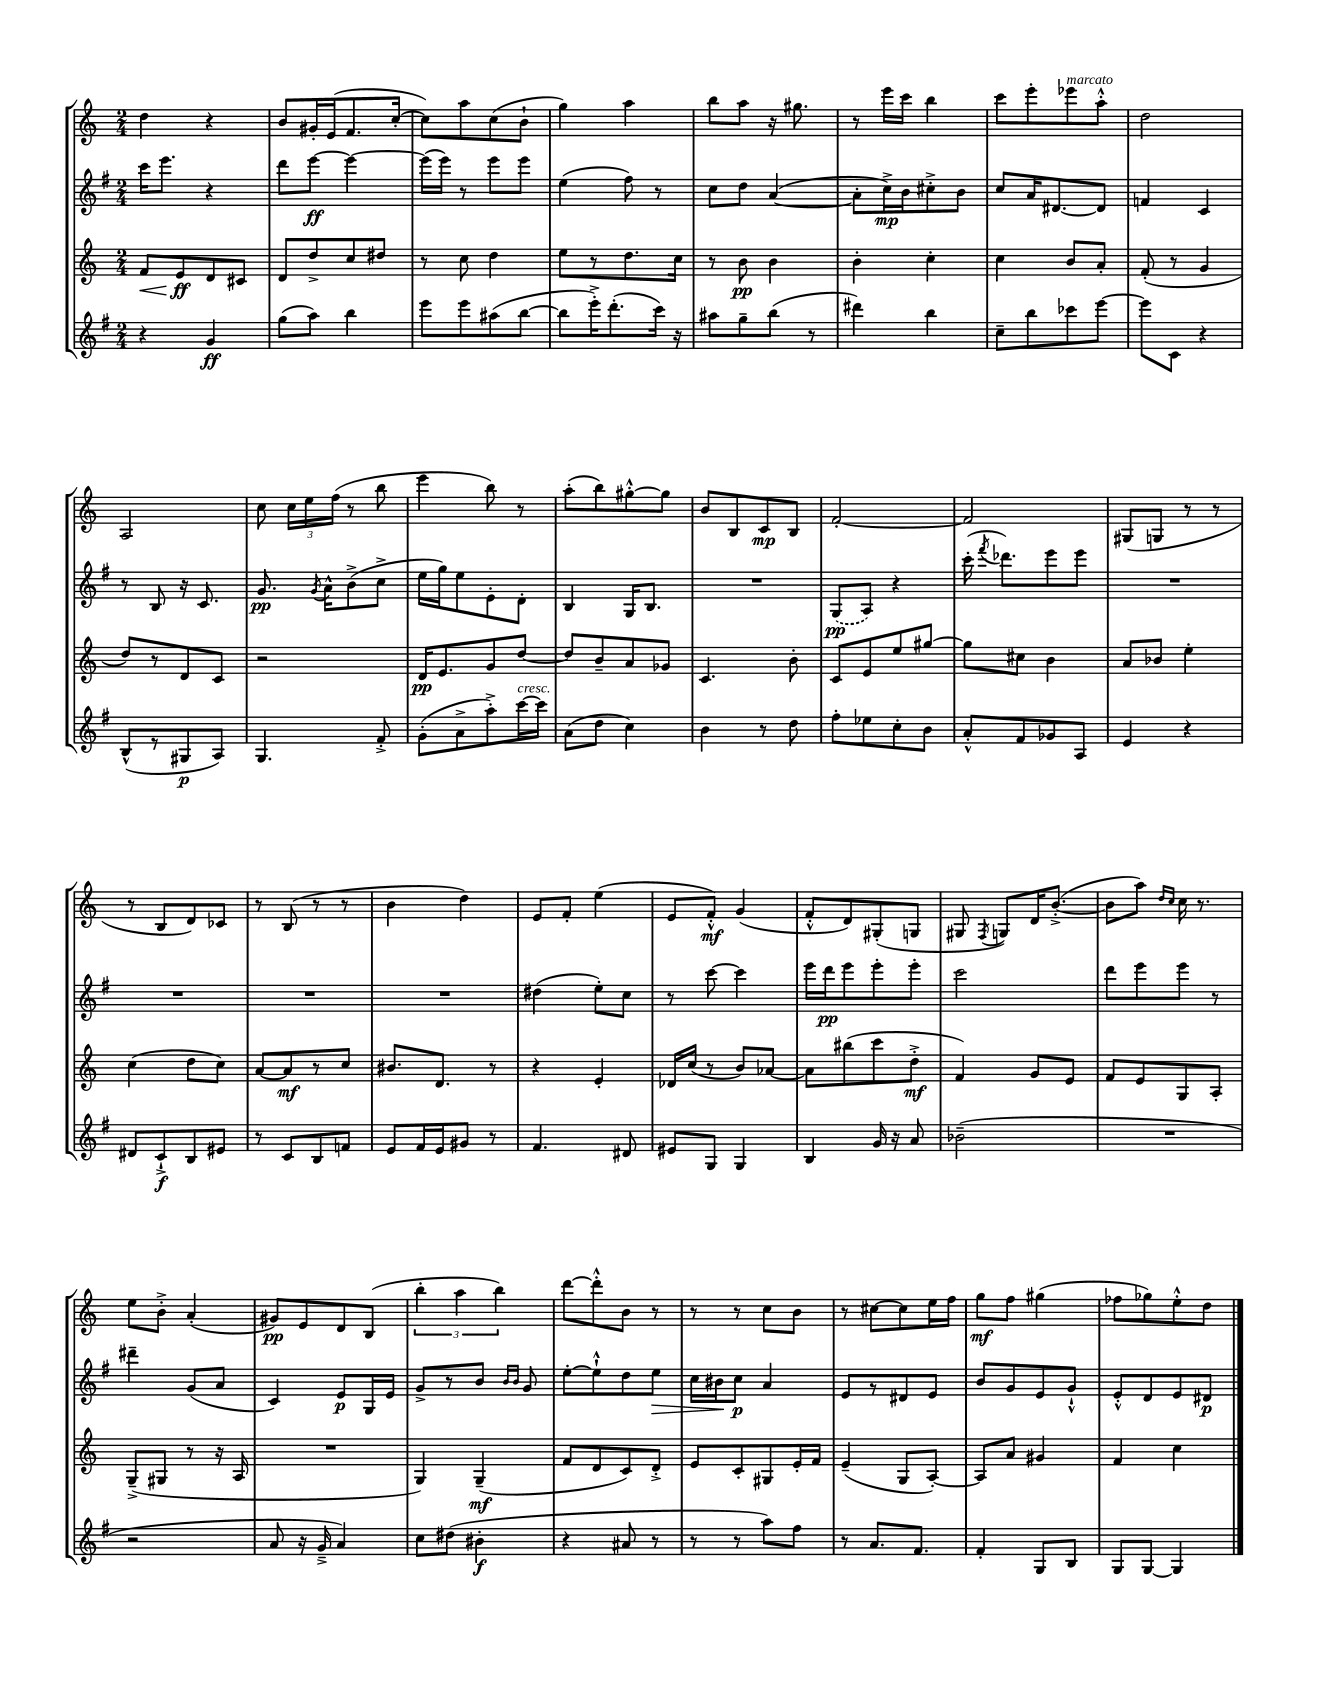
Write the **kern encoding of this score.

**kern	**dynam	**kern	**dynam	**kern	**dynam	**kern	**dynam
*part4	*part4	*part3	*part3	*part2	*part2	*part1	*part1
*staff4	*staff4	*staff3	*staff3	*staff2	*staff2	*staff1	*staff1
*clefG2	*	*clefG2	*	*clefG2	*	*clefG2	*
*k[f#]	*	*k[]	*	*k[f#]	*	*k[]	*
*M2/4	*	*M2/4	*	*M2/4	*	*M2/4	*
=23	=23	=23	=23	=23	=23	=23	=23
!	!	!	!LO:HP:b	!	!	!	!
4r	.	8f/L	<	16ccc\KL	.	4dd\	.
.	.	.	.	8.eee\J	.	.	.
.	.	8e/	ff	.	.	.	.
4g/	ff	8d/	[	4r	.	4r	.
.	.	8c#X/J	.	.	.	.	.
=24	=24	=24	=24	=24	=24	=24	=24
(8gg\L	.	8d/L	.	8ddd\L	.	8b/L	.
8aa\J)	.	8dd^/	.	[8eee\J	ff	16g#X'/L	.
.	.	.	.	.	.	(16e/J	.
4bb\	.	8cc/	.	4eee\_	.	8.f/	.
.	.	8dd#X/J	.	.	.	.	.
.	.	.	.	.	.	[16cc'/Jk	.
=25	=25	=25	=25	=25	=25	=25	=25
8eee\L	.	8r	.	(16eee\LL]	.	8cc\L])	.
.	.	.	.	16eee\JJ)	.	.	.
8eee\	.	8cc\	.	8r	.	8aa\	.
(8aa#X\	.	4dd\	.	8eee\L	.	(8cc\	.
[8bb\J	.	.	.	8eee\J	.	8b`\J	.
=26	=26	=26	=26	=26	=26	=26	=26
8bb\L]	.	8ee\L	.	(4ee\	.	4gg\)	.
16eee'^\K)	.	8r	.	.	.	.	.
(8.ddd'\	.	.	.	.	.	.	.
.	.	8.dd\	.	8ff#\)	.	4aa\	.
16ccc\Jk)	.	.	.	8r	.	.	.
16r	.	16cc\Jk	.	.	.	.	.
=27	=27	=27	=27	=27	=27	=27	=27
8aa#X\L	.	8r	.	8cc\L	.	8bb\L	.
8gg~\	.	8b\	pp	8dd\J	.	8aa\J	.
(8bb\J	.	4b\	.	([4a/	.	16r	.
.	.	.	.	.	.	8.gg#X\	.
8r	.	.	.	.	.	.	.
=28	=28	=28	=28	=28	=28	=28	=28
4ddd#X\)	.	4b'\	.	8a'\L]	.	8r	.
.	.	.	.	16cc^\L)	mp	16eee\LL	.
.	.	.	.	16b\J	.	16ccc\JJ	.
4bb\	.	4cc'\	.	8cc#X'^\	.	4bb\	.
.	.	.	.	8b\J	.	.	.
=29	=29	=29	=29	=29	=29	=29	=29
8cc~\L	.	4cc\	.	8cc/L	.	8ccc\L	.
8bb\	.	.	.	16a/K	.	8eee'\	.
.	.	.	.	[8.d#X/	.	.	.
!	!	!	!	!	!	!LO:TX:a:i:t=marcato	!
8ccc-X\	.	8b/L	.	.	.	8eee-X\	.
[8eee\J	.	8a'/J	.	8d#/J]	.	8aa'^^\J	.
=30	=30	=30	=30	=30	=30	=30	=30
8eee\L]	.	(8f'/	.	4fn/	.	2dd\	.
8c\J	.	8r	.	.	.	.	.
4r	.	4g/	.	4c/	.	.	.
!!LO:LB:g=z
=31	=31	=31	=31	=31	=31	=31	=31
(8B^^/L	.	8dd/L)	.	8r	.	2A/	.
8r	.	8r	.	8B/	.	.	.
8G#X/	p	8d/	.	16r	.	.	.
.	.	.	.	8.c/	.	.	.
8A/J)	.	8c/J	.	.	.	.	.
=32	=32	=32	=32	=32	=32	=32	=32
4.G/	.	2r	.	8.g/	pp	8cc\	.
.	.	.	.	.	.	24cc\LL	.
.	.	.	.	.	.	24ee\	.
.	.	.	.	8qg/	.	.	.
.	.	.	.	16a^^\KL	.	.	.
.	.	.	.	.	.	(24ff\JJ	.
.	.	.	.	(8b^\	.	8r	.
8f#'^/	.	.	.	8cc^\J	.	8bb\	.
=33	=33	=33	=33	=33	=33	=33	=33
(8g'\L	.	16d/KL	pp	16ee\LL	.	4eee\	.
.	.	8.e/	.	16gg\J)	.	.	.
8a^\	.	.	.	8ee\	.	.	.
8aa'^\)	.	8g/	.	8e'\	.	8bb\)	.
!LO:TX:a:i:t=cresc.	!	!	!	!	!	!	!
[16ccc\L	.	[8dd/J	.	8d'\J	.	8r	.
16ccc\JJ]	.	.	.	.	.	.	.
=34	=34	=34	=34	=34	=34	=34	=34
(8a\L	.	8dd/L]	.	4B/	.	(8aa'\L	.
8dd\J	.	8b~/	.	.	.	8bb\)	.
4cc\)	.	8a/	.	16G/KL	.	[8gg#X'^^\	.
.	.	.	.	8.B/J	.	.	.
.	.	8g-X/J	.	.	.	8gg#\J]	.
=35	=35	=35	=35	=35	=35	=35	=35
4b\	.	4.c/	.	2r	.	8b/L	.
.	.	.	.	.	.	8B/	.
8r	.	.	.	.	.	8c/	mp
8dd\	.	8b'\	.	.	.	8B/J	.
=36	=36	=36	=36	=36	=36	=36	=36
8ff#'\L	.	8c/L	.	(8G/L	pp	[2f'/	.
8ee-X\	.	8e/	.	8A/J)	.	.	.
8cc'\	.	8ee/	.	4r	.	.	.
8b\J	.	[8gg#X/J	.	.	.	.	.
=37	=37	=37	=37	=37	=37	=37	=37
8a'^^/L	.	8gg#\L]	.	(16ccc'\	.	2f/]	.
.	.	.	.	8qfff#/	.	.	.
.	.	.	.	8.ddd-X\L)	.	.	.
8f#/	.	8cc#X\J	.	.	.	.	.
8g-X/	.	4b\	.	8eee\	.	.	.
8A/J	.	.	.	8eee\J	.	.	.
=38	=38	=38	=38	=38	=38	=38	=38
4e/	.	8a/L	.	2r	.	(8G#X/L	.
.	.	8b-X/J	.	.	.	8Gn/J	.
4r	.	4ee'\	.	.	.	8r	.
.	.	.	.	.	.	8r	.
!!LO:LB:g=z
=39	=39	=39	=39	=39	=39	=39	=39
8d#X/L	.	(4cc\	.	2r	.	8r	.
8c`^/	f	.	.	.	.	8B/L	.
8B/	.	8dd\L	.	.	.	8d/)	.
8e#X/J	.	8cc\J)	.	.	.	8c-X/J	.
=40	=40	=40	=40	=40	=40	=40	=40
8r	.	[8a/L	.	2r	.	8r	.
8c/L	.	8a/]	mf	.	.	(8B/	.
8B/	.	8r	.	.	.	8r	.
8fn/J	.	8cc/J	.	.	.	8r	.
=41	=41	=41	=41	=41	=41	=41	=41
8e/L	.	8.b#X/L	.	2r	.	4b\	.
16f#/L	.	.	.	.	.	.	.
16e/J	.	8.d/J	.	.	.	.	.
8g#X/J	.	.	.	.	.	4dd\)	.
8r	.	8r	.	.	.	.	.
=42	=42	=42	=42	=42	=42	=42	=42
4.f#/	.	4r	.	(4dd#X\	.	8e/L	.
.	.	.	.	.	.	8f'/J	.
.	.	4e'/	.	8ee'\L)	.	(4ee\	.
8d#X/	.	.	.	8cc\J	.	.	.
=43	=43	=43	=43	=43	=43	=43	=43
8e#X/L	.	16d-X/LL	.	8r	.	8e/L	.
.	.	(16cc/JJ	.	.	.	.	.
8G/J	.	8r	.	[8ccc\	.	8f'^^/J)	mf
4G/	.	8b/L)	.	4ccc\]	.	(4g/	.
.	.	[8a-X/J	.	.	.	.	.
=44	=44	=44	=44	=44	=44	=44	=44
4B/	.	8a-\L]	.	16eee\LL	.	8f'^^/L	.
.	.	.	.	16ddd\J	pp	.	.
.	.	(8bb#X\	.	8eee\	.	8d/)	.
16g/	.	8ccc\	.	8eee'\	.	(8G#X'/	.
16r	.	.	.	.	.	.	.
8a/	.	8dd'^\J	mf	8eee'\J	.	8Gn/J	.
=45	=45	=45	=45	=45	=45	=45	=45
(2b-X~\	.	4f/)	.	2ccc\	.	8G#X/	.
.	.	.	.	.	.	8qF/	.
.	.	.	.	.	.	8Gn/L)	.
.	.	8g/L	.	.	.	16d/K	.
.	.	.	.	.	.	([8.b'^/J	.
.	.	8e/J	.	.	.	.	.
=46	=46	=46	=46	=46	=46	=46	=46
2r	.	8f/L	.	8ddd\L	.	8b\L]	.
.	.	8e/	.	8eee\	.	8aa\J)	.
.	.	.	.	.	.	16qqdd/LL	.
.	.	.	.	.	.	16qqcc/JJ	.
.	.	8G/	.	8eee\J	.	16cc\	.
.	.	.	.	.	.	8.r	.
.	.	8A'/J	.	8r	.	.	.
!!LO:LB:g=z
=47	=47	=47	=47	=47	=47	=47	=47
2r	.	(8G~^/L	.	4ddd#X~\	.	8ee\L	.
.	.	8G#X/J	.	.	.	8b'^\J	.
.	.	8r	.	(8g/L	.	(4a'/	.
.	.	16r	.	8a/J	.	.	.
.	.	16A/	.	.	.	.	.
=48	=48	=48	=48	=48	=48	=48	=48
8a/	.	2r	.	4c/)	.	8g#X/L)	pp
16r	.	.	.	.	.	8e/	.
16g~^/	.	.	.	.	.	.	.
4a/)	.	.	.	8e/L	p	8d/	.
.	.	.	.	16G/L	.	(8B/J	.
.	.	.	.	16e/JJ	.	.	.
=49	=49	=49	=49	=49	=49	=49	=49
8cc\L	.	4G/)	.	8g^/L	.	6bb'\	.
(8dd#X\J	.	.	.	8r	.	.	.
.	.	.	.	.	.	6aa\	.
4b#X'\	f	(4G~/	mf	8b/J	.	.	.
.	.	.	.	.	.	6bb\)	.
.	.	.	.	16qqb/LL	.	.	.
.	.	.	.	16qqb/JJ	.	.	.
.	.	.	.	8g/	.	.	.
=50	=50	=50	=50	=50	=50	=50	=50
4r	.	8f/L	.	[8ee'\L	.	[8ddd\L	.
.	.	8d/	.	8ee`^^\]	.	8ddd'^^\]	.
8a#X/	.	8c/)	.	8dd\	.	8b\J	.
!	!	!	!	!	!LO:HP:b	!	!
8r	.	8d'^/J	.	8ee\J	>	8r	.
=51	=51	=51	=51	=51	=51	=51	=51
8r	.	8e/L	.	16cc\LL	.	8r	.
.	.	.	.	16b#X\J	.	.	.
8r	.	8c'/	.	8cc\J	] p	8r	.
8aa\L)	.	8G#X/	.	4a/	.	8cc\L	.
8ff#\J	.	16e'/L	.	.	.	8b\J	.
.	.	16f/JJ	.	.	.	.	.
=52	=52	=52	=52	=52	=52	=52	=52
8r	.	(4e~/	.	8e/L	.	8r	.
8.a/L	.	.	.	8r	.	[8cc#X\L	.
.	.	8G/L	.	8d#X/	.	8cc#\]	.
8.f#/J	.	.	.	.	.	.	.
.	.	[8A'/J)	.	8e/J	.	16ee\L	.
.	.	.	.	.	.	16ff\JJ	.
=53	=53	=53	=53	=53	=53	=53	=53
4f#'/	.	8A/L]	.	8b/L	.	8gg\L	mf
.	.	8a/J	.	8g/	.	8ff\J	.
8G/L	.	4g#X/	.	8e/	.	(4gg#X\	.
8B/J	.	.	.	8g`^^/J	.	.	.
=54	=54	=54	=54	=54	=54	=54	=54
8G/L	.	4f/	.	8e'^^/L	.	8ff-X\L	.
[8G/J	.	.	.	8d/	.	8gg-X\)	.
4G/]	.	4cc\	.	8e/	.	8ee'^^\	.
.	.	.	.	8d#X/J	p	8dd\J	.
==	==	==	==	==	==	==	==
*-	*-	*-	*-	*-	*-	*-	*-
